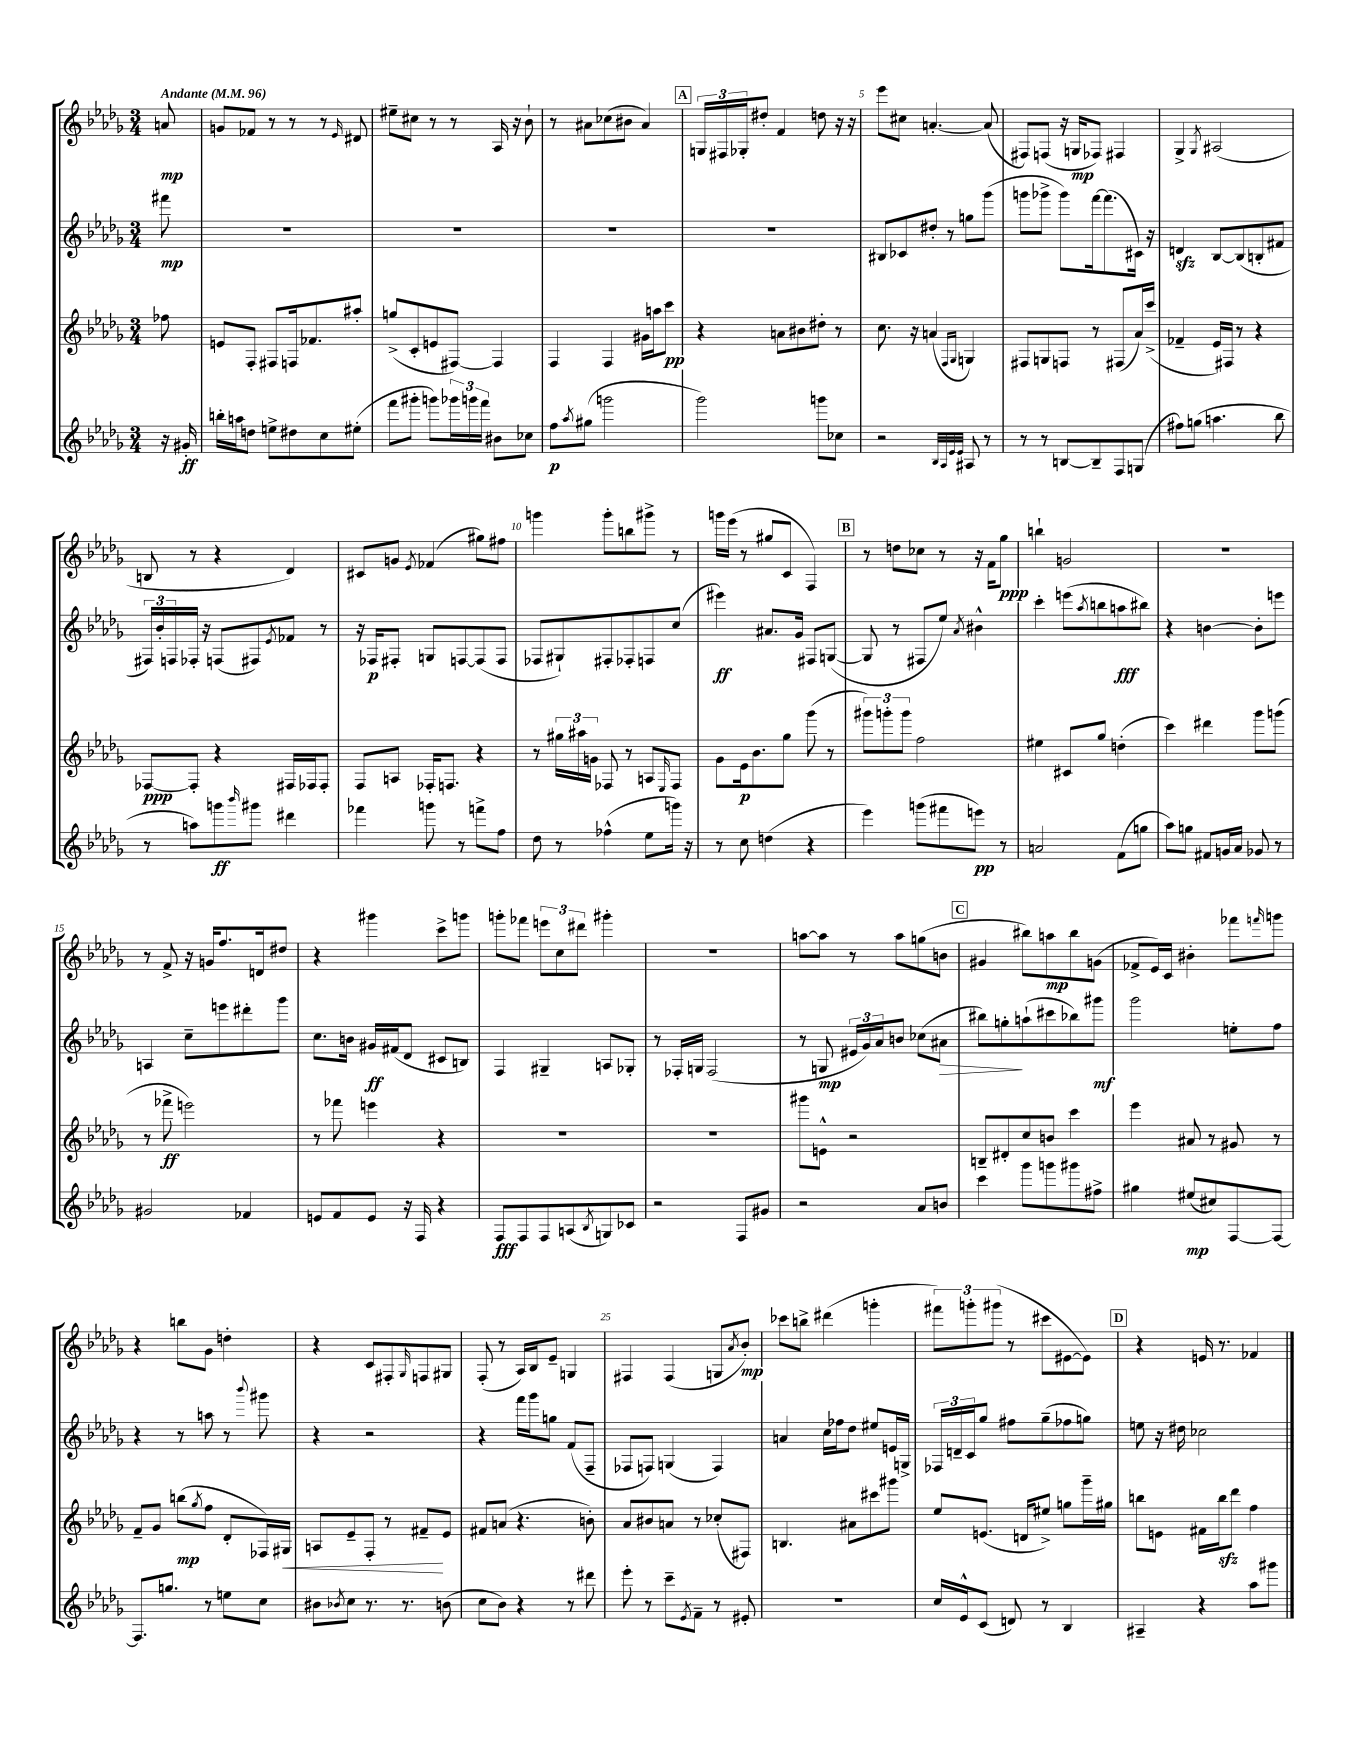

**kern	**dynam	**kern	**dynam	**kern	**dynam	**kern	**dynam
*part4	*part4	*part3	*part3	*part2	*part2	*part1	*part1
*staff4	*staff4	*staff3	*staff3	*staff2	*staff2	*staff1	*staff1
*clefG2	*	*clefG2	*	*clefG2	*	*clefG2	*
*k[b-e-a-d-g-]	*	*k[b-e-a-d-g-]	*	*k[b-e-a-d-g-]	*	*k[b-e-a-d-g-]	*
*M3/4	*	*M3/4	*	*M3/4	*	*M3/4	*
*MM96	*	*MM96	*	*MM96	*	*MM96	*
=	=	=	=	=	=	=	=
!	!	!	!	!	!	!LO:TX:a:B:t=Andante	!
16r	.	8ff-X\	.	8fff#X\	mp	8an/	mp
16g#X'/	ff	.	.	.	.	.	.
=1	=1	=1	=1	=1	=1	=1	=1
16bbn'\LL	.	8en/L	.	2.r	.	8gn/L	.
16aan\J	.	.	.	.	.	.	.
8ddn\J	.	8F'/J	.	.	.	8f-X/J	.
8een^\L	.	8F#X/L	.	.	.	8r	.
8dd#X\	.	16Fn/k	.	.	.	8r	.
.	.	8.f-X/	.	.	.	.	.
8cc\	.	.	.	.	.	8r	.
.	.	.	.	.	.	16qqe-/	.
(8ee#X'\J	.	8aa#X'/J	.	.	.	8d#X/	.
=2	=2	=2	=2	=2	=2	=2	=2
8fff\L	.	(8ggn^/L	.	2.r	.	8ee#X~\L	.
8ggg#X'\J	.	8c'/	.	.	.	8cc#X\J	.
8gggn\L)	.	8en/	.	.	.	8r	.
24ggg-X\L	.	[8F#X/J)	.	.	.	8r	.
24gggn\	.	.	.	.	.	.	.
24fff\JJ	.	.	.	.	.	.	.
8b#X\L	.	4F#/]	.	.	.	16A-/	.
.	.	.	.	.	.	16r	.
8cc-X\J	.	.	.	.	.	8b-`\	.
=3	=3	=3	=3	=3	=3	=3	=3
8ff\L	p	4F/	.	2.r	.	8r	.
8qaa-/	.	.	.	.	.	.	.
(8gg#X\J	.	.	.	.	.	8a#X\L	.
2gggn\	.	4F/	.	.	.	(8cc-X\	.
.	.	.	.	.	.	8b#X\J	.
.	.	16g#X\LL	.	.	.	4a#/)	.
.	.	16aan\J	.	.	.	.	.
.	.	8ccc\J	pp	.	.	.	.
!!LO:REH:place=s1:t=A
=4	=4	=4	=4	=4	=4	=4	=4
2ggg-\)	.	4r	.	2.r	.	24Gn/LL	.
.	.	.	.	.	.	24F#X/	.
.	.	.	.	.	.	24G-X'/J	.
.	.	.	.	.	.	8dd#X'/J	.
.	.	8an\L	.	.	.	4f/	.
.	.	8b#X\	.	.	.	.	.
8gggn\L	.	8dd#X'\J	.	.	.	8ddn\	.
8cc-X\J	.	8r	.	.	.	16r	.
.	.	.	.	.	.	16r	.
=5	=5	=5	=5	=5	=5	=5	=5
2r	.	8.cc\	.	8B#X/L	.	8eee-\L	.
.	.	.	.	8c-X/	.	8cc#X\J	.
.	.	16r	.	.	.	.	.
.	.	(4an/	.	8dd#X'/J	.	[4.an'/	.
.	.	.	.	8r	.	.	.
32qqB-/LLL	.	.	.	.	.	.	.
32qqA-/	.	.	.	.	.	.	.
32qqe-/	.	16qqF/LL	.	.	.	.	.
32qqe-/JJJ	.	16qqG-/JJ	.	.	.	.	.
8A#X/	.	4Gn/)	.	8ggn\L	.	.	.
8r	.	.	.	(8ggg-\J	.	(8a/]	.
=6	=6	=6	=6	=6	=6	=6	=6
8r	.	8F#X/L	.	8gggn\L	.	8F#X/L)	.
8r	.	8Gn/	.	8ggg-X^\J	.	(8Fn/J	.
[8Bn/L	.	8Fn/J	.	8ggg-\L)	.	16r	.
.	.	.	.	.	.	16Gn/KL	mp
8B~/]	.	8r	.	[16fff\k	.	8F-X/J)	.
.	.	.	.	(8.fff\]	.	.	.
8F/	.	(8F#X/L	.	.	.	4F#X/	.
(8Gn/J	.	16a-/L)	.	16c#X\Jk)	.	.	.
.	.	(16ccc^/JJ	.	16r	.	.	.
=7	=7	=7	=7	=7	=7	=7	=7
8ff#X\L)	.	4f-X~/	.	4dnzz/	.	4G-^/	.
(8ggn\J	.	.	.	.	.	.	.
.	.	.	.	.	.	8qG-/	.
4.aan\	.	16e-/LL)	.	[8B-/L	.	(2A#X/	.
.	.	16F#X/JJ	.	.	.	.	.
.	.	8r	.	(8B-/]	.	.	.
.	.	4r	.	8Bn'/	.	.	.
8bb-\	.	.	.	8f#X/J	.	.	.
!!LO:LB:g=z
=8	=8	=8	=8	=8	=8	=8	=8
8r	.	[8F-X/L	ppp	24F#X/LL)	.	8Bn/	.
.	.	.	.	24b-'/	.	.	.
.	.	.	.	24Fn/	.	.	.
8aan\L)	.	8F-'/J]	.	16F-X'/JJ	.	8r	.
.	.	.	.	16r	.	.	.
8gggn\	ff	4r	.	(8Fn/L	.	4r	.
16qqbbb-/	.	.	.	.	.	.	.
8ggg#X\J	.	.	.	8F#X/)	.	.	.
.	.	.	.	8qe-/	.	.	.
4ddd#X\	.	16F#X/LL	.	8f-X/J	.	4d-/)	.
.	.	16F-X/J	.	.	.	.	.
.	.	8F-'/J	.	8r	.	.	.
=9	=9	=9	=9	=9	=9	=9	=9
4fff-X\	.	8F/L	.	16r	.	8c#X/L	.
.	.	.	.	16F-X/KL	p	.	.
.	.	8An/J	.	8F#X'/J	.	8gn/J	.
.	.	.	.	.	.	8qe-/	.
8gggn\	.	16F-X'/KL	.	8Gn/L	.	(4f-X/	.
.	.	8.Fn/J	.	.	.	.	.
8r	.	.	.	[8Fn/	.	.	.
8fffn^\L	.	4r	.	(8F/]	.	8gg#X\L)	.
8ff\J	.	.	.	8F/J	.	8ff#X\J	.
=10	=10	=10	=10	=10	=10	=10	=10
8dd-\	.	8r	.	8F-X/L	.	4gggn\	.
8r	.	24gg#X\LL	.	8G#X`/)	.	.	.
.	.	24aa#X\	.	.	.	.	.
.	.	24gn\JJ	.	.	.	.	.
(4ff-X^^\	.	8F-X/	.	8F#X'/	.	8ggg'\L	.
.	.	8r	.	8F-X'/	.	8bbn\	.
8ee-\L	.	8An/L	.	8Fn/	.	8ggg#X^\J	.
.	.	16qqE-/	.	.	.	.	.
16gggn\Jk)	.	8F-/J	.	(8cc/J	.	8r	.
16r	.	.	.	.	.	.	.
=11	=11	=11	=11	=11	=11	=11	=11
8r	.	8g-\L	.	4eee#X\)	ff	16gggn\LL	.
.	.	.	.	.	.	(16eee-\JJ	.
8cc\	.	16e-\k	p	.	.	8r	.
.	.	8.b-\	.	.	.	.	.
(4ddn\	.	.	.	8.a#X/L	.	8gg#X/L	.
.	.	8gg-\J	.	.	.	8c/J	.
.	.	.	.	16g-/Jk	.	.	.
4r	.	(8ggg-\	.	8F#X/L	.	4F/)	.
.	.	8r	.	([8Gn/J	.	.	.
!!LO:REH:place=s1:t=B
=12	=12	=12	=12	=12	=12	=12	=12
4eee-\)	.	12ggg#X\L)	.	8G/]	.	8r	.
.	.	12gggn'\	.	.	.	.	.
.	.	.	.	8r	.	8ddn\L	.
.	.	12ggg\J	.	.	.	.	.
(8gggn\L	.	2ff\	.	8F#X/L	.	8cc-X\J	.
8fff#X\	.	.	.	8ee-/J)	.	8r	.
.	.	.	.	8qa-/	.	.	.
8eeen\J)	pp	.	.	4b#X^^\	.	16r	.
.	.	.	.	.	.	16f\KL	.
8r	.	.	.	.	.	8gg-\J	ppp
=13	=13	=13	=13	=13	=13	=13	=13
2an/	.	4ee#X\	.	4ccc'\	.	4bbn`\	.
.	.	8c#X/L	.	(8eeen\L	.	2gn/	.
.	.	.	.	8qaa-/	.	.	.
.	.	8gg-/J	.	8bbn\	.	.	.
(8f\L	.	(4ddn'\	.	8aan\	fff	.	.
8ggn\J	.	.	.	8bb#X\J)	.	.	.
=14	=14	=14	=14	=14	=14	=14	=14
8aa-\L)	.	4ccc\)	.	4r	.	2.r	.
8ggn\J	.	.	.	.	.	.	.
8f#X/L	.	4ddd#X\	.	[4bn\	.	.	.
16gn/L	.	.	.	.	.	.	.
16a-/JJ	.	.	.	.	.	.	.
8g-X/	.	8ggg-\L	.	8b'\L]	.	.	.
8r	.	(8gggn\J	.	8eeen\J	.	.	.
!!LO:LB:g=z
=15	=15	=15	=15	=15	=15	=15	=15
2g#X/	.	8r	.	4An/	.	8r	.
.	.	8fff-X^\	ff	.	.	8f^/	.
.	.	2eeen\)	.	8cc~\L	.	16r	.
.	.	.	.	.	.	16gn/KL	.
.	.	.	.	8eeen\	.	8.ff/	.
4f-X/	.	.	.	8ddd#X'\	.	.	.
.	.	.	.	.	.	16dn/k	.
.	.	.	.	8ggg-\J	.	8dd#X/J	.
=16	=16	=16	=16	=16	=16	=16	=16
8en/L	.	8r	.	8.cc\L	.	4r	.
8f/	.	8fff-X\	.	.	.	.	.
.	.	.	.	16bn\Jk	.	.	.
8e/J	.	4eeen\	.	16g#X/LL	ff	4ggg#X\	.
.	.	.	.	(16f#X/J	.	.	.
16r	.	.	.	8d-/J	.	.	.
16F/	.	.	.	.	.	.	.
4r	.	4r	.	8c#X/L	.	8ccc^\L	.
.	.	.	.	8Bn/J)	.	8gggn\J	.
=17	=17	=17	=17	=17	=17	=17	=17
8F/L	fff	2.r	.	4F/	.	8gggn'\L	.
8F/	.	.	.	.	.	8fff-X\J	.
8F/	.	.	.	4G#X~/	.	12eeen\L	.
.	.	.	.	.	.	12cc\	.
(8An/	.	.	.	.	.	.	.
.	.	.	.	.	.	12ddd#X\J	.
8qB-/	.	.	.	.	.	.	.
8Gn/)	.	.	.	8An/L	.	4ggg#X'\	.
8c-X/J	.	.	.	8G-X'/J	.	.	.
=18	=18	=18	=18	=18	=18	=18	=18
2r	.	2.r	.	8r	.	2.r	.
.	.	.	.	16F-X'/LL	.	.	.
.	.	.	.	16Gn/JJ	.	.	.
.	.	.	.	(2F-/	.	.	.
8F/L	.	.	.	.	.	.	.
8g#X/J	.	.	.	.	.	.	.
=19	=19	=19	=19	=19	=19	=19	=19
2r	.	8ggg#X\L	.	8r	.	[8aan\L	.
.	.	8en^^\J	.	8Gn/	mp	8aa\J]	.
.	.	2r	.	24e#X/LL	.	8r	.
.	.	.	.	24g-/)	.	.	.
.	.	.	.	24a-/J	.	.	.
.	.	.	.	8bn/J	.	8aa\L	.
8a-/L	.	.	.	(8cc-X\L	.	(8ggn\	.
!	!	!	!	!	!LO:HP:b	!	!
8bn/J	.	.	.	8a#X\J	>	8bn\J	.
!!LO:REH:place=s1:t=C
=20	=20	=20	=20	=20	=20	=20	=20
4ccc\	.	8Bn~/L	.	8bb#X\L)	.	4g#X/	.
.	.	8d#X'/	.	8ggn'\	.	.	.
8ggg-\L	.	8cc/	.	(8aan`\	]	8bb#X\L)	.
8gggn\	.	8bn/J	.	8ccc#X\	.	8aan\	mp
8ggg#X\	.	4ccc\	.	8bb-X\)	.	8bb#\	.
8ff#X^\J	.	.	.	8ggg#X\J	mf	(8gn\J	.
=21	=21	=21	=21	=21	=21	=21	=21
4gg#X\	.	4eee-\	.	2ggg-\	.	8f-X^/L	.
.	.	.	.	.	.	16e-/L)	.
.	.	.	.	.	.	16c/JJ	.
(8ee#X/L	mp	8a#X/	.	.	.	4b#X'\	.
8cc#X/)	.	8r	.	.	.	.	.
[8F/	.	8g#X/	.	8een'\L	.	8fff-X\L	.
.	.	.	.	.	.	16qqfffn/	.
8F/J_	.	8r	.	8ff\J	.	8gggn\J	.
!!LO:LB:g=z
=22	=22	=22	=22	=22	=22	=22	=22
8.F/L]	.	8f~/L	.	4r	.	4r	.
.	.	8g-/J	.	.	.	.	.
8.ggn/J	.	.	.	.	.	.	.
.	.	(8bbn\L	mp	8r	.	8bbn\L	.
.	.	8qgg-/	.	.	.	.	.
8r	.	8ff\J	.	8aan\	.	8g-\J	.
8een\L	.	8d-'/L	.	8r	.	4ddn'\	.
.	.	.	.	8qqbbb-/	.	.	.
8cc\J	.	16F-X/L)	.	8ggg#X\	.	.	.
!	!	!	!LO:HP:b	!	!	!	!
.	.	16G#X/JJ	<	.	.	.	.
=23	=23	=23	=23	=23	=23	=23	=23
8b#X\L	.	8An/L	.	4r	.	4r	.
8qb-X/	.	.	.	.	.	.	.
8cc\J	.	8e-~/	.	.	.	.	.
8.r	.	8F'/J	.	2r	.	8c/L	.
.	.	8r	.	.	.	8F#X'/	.
8.r	.	.	.	.	.	.	.
.	.	.	.	.	.	16qqG-/	.
.	.	8f#X~/L	.	.	.	8Fn/	.
(8bn\	.	8e-/J	[	.	.	8G#X/J	.
=24	=24	=24	=24	=24	=24	=24	=24
8cc\L	.	8f#X/L	.	4r	.	(8F'/	.
8b-\J)	.	(8an/J	.	.	.	8r	.
4r	.	4.r	.	16fff\LL	.	16A-/LL)	.
.	.	.	.	16ggg-\J	.	16B-/J	.
.	.	.	.	8ggn\J	.	8e-~/J	.
8r	.	.	.	(8f/L	.	4Gn/	.
8ddd#X\	.	8bn'\)	.	8F~/J	.	.	.
=25	=25	=25	=25	=25	=25	=25	=25
8eee-'\	.	8a-/L	.	8F-X/L	.	4F#X/	.
8r	.	8b#X/	.	8Fn/J)	.	.	.
8ccc~\L	.	8an/J	.	(4Gn/	.	(4F#/	.
8qe-/	.	.	.	.	.	.	.
8f~\J	.	8r	.	.	.	.	.
8r	.	(8cc-X'/L	.	4F/)	.	8Gn/L	.
.	.	.	.	.	.	8qa-/	.
8e#X'/	.	8F#X/J)	.	.	.	8b-'/J)	mp
=26	=26	=26	=26	=26	=26	=26	=26
2.r	.	4.Bn/	.	4an/	.	8ccc-X\L	.
.	.	.	.	.	.	8bbn^\J	.
.	.	.	.	16cc\LL	.	(4ddd#X\	.
.	.	.	.	16ff-X\J	.	.	.
.	.	8a#X\L	.	8dd-\J	.	.	.
.	.	8ccc#X\	.	8ee#X/L	.	4gggn'\	.
.	.	8ggg#X\J	.	16en/L	.	.	.
.	.	.	.	16Gn^/JJ	.	.	.
=27	=27	=27	=27	=27	=27	=27	=27
16cc/LL	.	8ee-/L	.	24F-X/LL	.	12fff#X\L)	.
.	.	.	.	24dn~/	.	.	.
16e-^^/J	.	.	.	.	.	.	.
.	.	.	.	24c/J	.	12gggn'\	.
(8c/J	.	(8.en/J	.	8gg-/J	.	.	.
.	.	.	.	.	.	(12ggg#X\J	.
8dn/)	.	.	.	8ff#X\L	.	8r	.
.	.	16dn/KL	.	.	.	.	.
8r	.	8ee#X^/J)	.	(8gg-~\	.	8ccc#X\L	.
4B-/	.	8ggn\L	.	8ff-X\	.	[8e#X\	.
.	.	16ggg-~\L	.	8ggn\J)	.	8e#\J])	.
.	.	16gg#X\JJ	.	.	.	.	.
!!LO:REH:place=s1:t=D
=28	=28	=28	=28	=28	=28	=28	=28
4A#X~/	.	8bbn\L	.	8een\	.	4r	.
.	.	8en\J	.	16r	.	.	.
.	.	.	.	16dd#X\	.	.	.
4r	.	16f#X\LL	.	2cc-X\	.	16en/	.
.	.	16bbzz\J	.	.	.	8.r	.
.	.	8ddd-\J	.	.	.	.	.
8aa-\L	.	4ff\	.	.	.	4f-X/	.
8ggg#X\J	.	.	.	.	.	.	.
==	==	==	==	==	==	==	==
*-	*-	*-	*-	*-	*-	*-	*-
